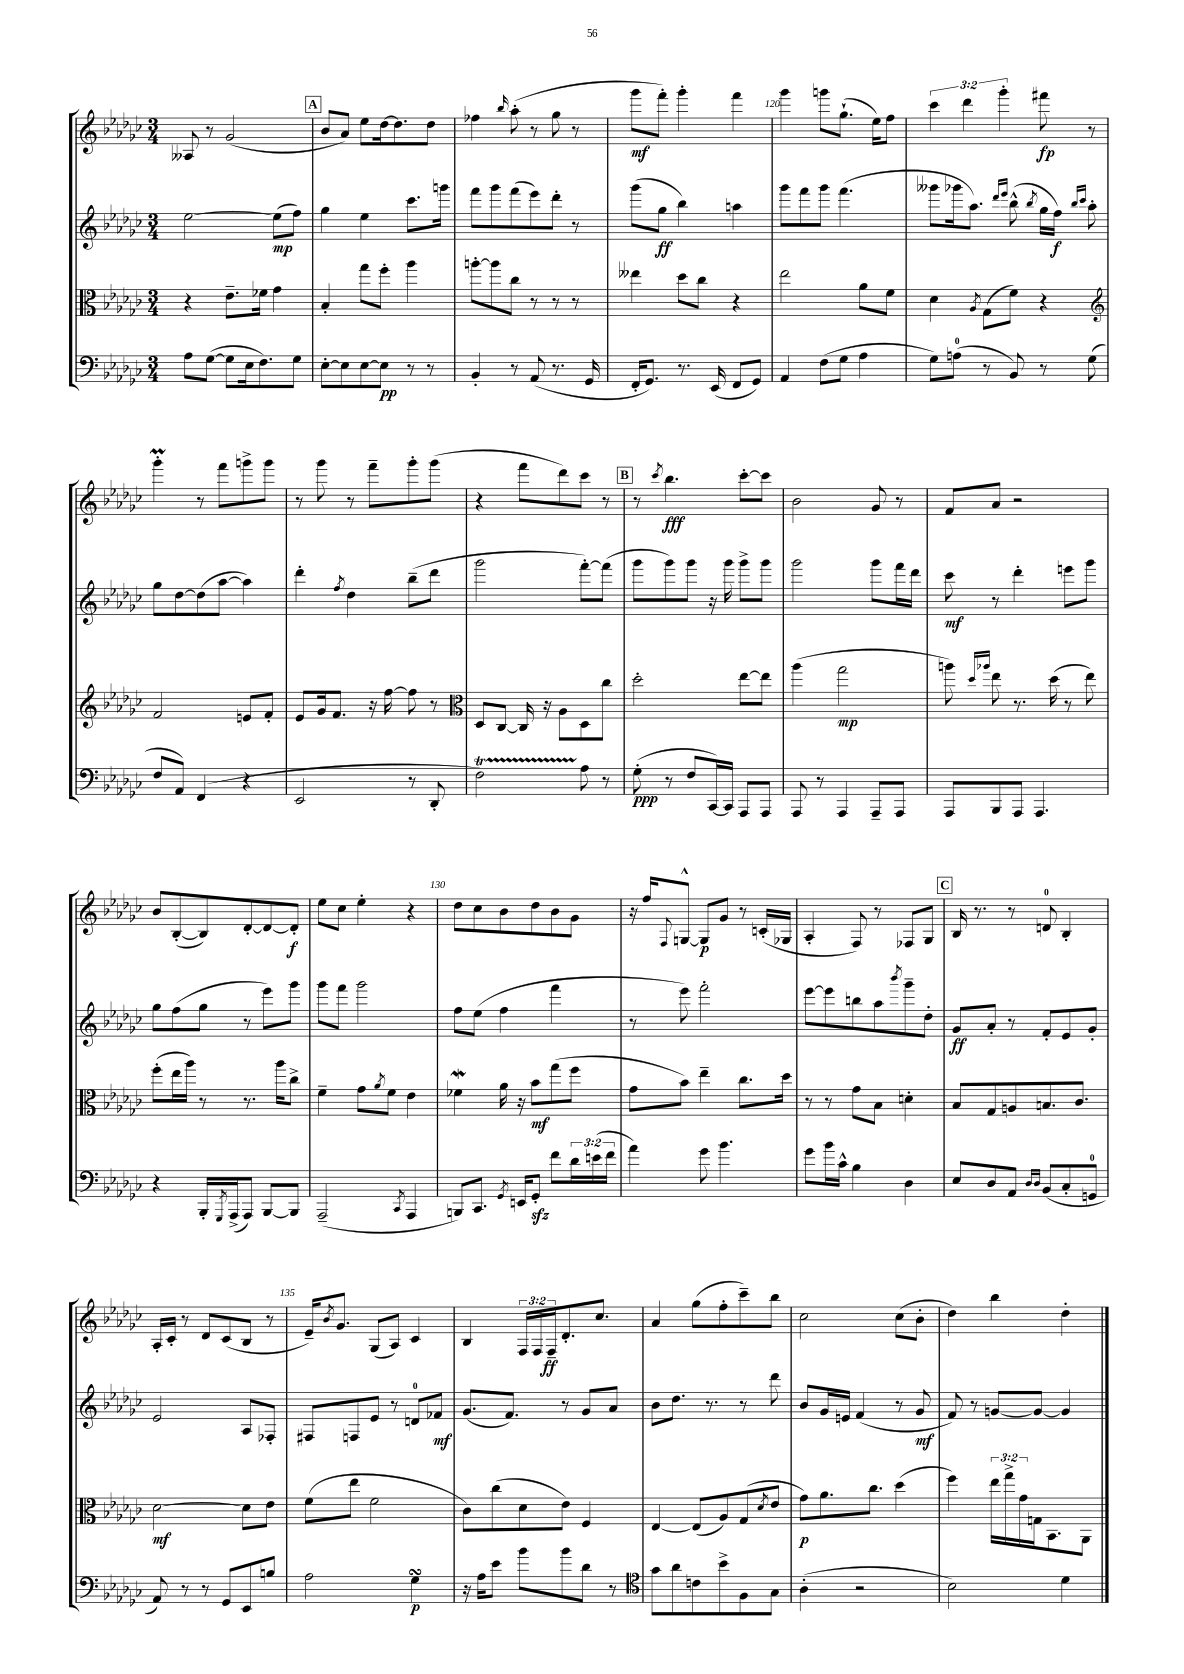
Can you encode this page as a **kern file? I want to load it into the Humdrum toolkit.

**kern	**dynam	**kern	**dynam	**kern	**dynam	**kern	**dynam
*part4	*part4	*part3	*part3	*part2	*part2	*part1	*part1
*staff4	*staff4	*staff3	*staff3	*staff2	*staff2	*staff1	*staff1
*clefF4	*	*clefC3	*	*clefG2	*	*clefG2	*
*k[b-e-a-d-g-c-]	*	*k[b-e-a-d-g-c-]	*	*k[b-e-a-d-g-c-]	*	*k[b-e-a-d-g-c-]	*
*M3/4	*	*M3/4	*	*M3/4	*	*M3/4	*
=116	=116	=116	=116	=116	=116	=116	=116
8A-\L	.	4r	.	[2ee-\	.	8A--X/	.
([8G-\J	.	.	.	.	.	8r	.
8G-\L]	.	8.e-~\L	.	.	.	(2g-/	.
16E-\k	.	.	.	.	.	.	.
8.F\)	.	16f-X\Jk	.	.	.	.	.
.	.	4g-\	.	(8ee-\L]	mp	.	.
8G-\J	.	.	.	8ff\J)	.	.	.
!!LO:REH:place=s1:t=A
=117	=117	=117	=117	=117	=117	=117	=117
[8E-'\L	.	4B-'/	.	4gg-\	.	8b-/L	.
8E-\]	.	.	.	.	.	8a-/J)	.
[8E-\	.	8gg-\L	.	4ee-\	.	8ee-\L	.
8E-\J]	pp	8ff'\J	.	.	.	[16dd-\k	.
.	.	.	.	.	.	8.dd-\]	.
8r	.	4aa-\	.	8.ccc-\L	.	.	.
8r	.	.	.	.	.	8dd-\J	.
.	.	.	.	16gggn\Jk	.	.	.
=118	=118	=118	=118	=118	=118	=118	=118
4BB-'/	.	[8aan'\L	.	8fff\L	.	4ff-X\	.
.	.	8aa\]	.	8ggg-\	.	.	.
.	.	.	.	.	.	16qqbb-/	.
8r	.	8cc-\J	.	(8fff\	.	(8aa-'\	.
(8AA-/	.	8r	.	8eee-\)	.	8r	.
8.r	.	8r	.	8ddd-'\J	.	8gg-\	.
.	.	8r	.	8r	.	8r	.
16GG-/	.	.	.	.	.	.	.
=119	=119	=119	=119	=119	=119	=119	=119
16FF'/KL	.	4ee--X\	.	(8ggg-\L	.	8ggg-\L	mf
8.GG-/J)	.	.	.	.	.	.	.
.	.	.	.	8gg-\J	ff	8fff'\J)	.
8.r	.	8dd-\L	.	4bb-\)	.	4ggg-'\	.
.	.	8cc-\J	.	.	.	.	.
(16EE-/	.	.	.	.	.	.	.
8FF/L	.	4r	.	4aan\	.	4fff\	.
8GG-/J)	.	.	.	.	.	.	.
=120	=120	=120	=120	=120	=120	=120	=120
4AA-/	.	2ee-\	.	8ggg-\L	.	4ggg-\	.
.	.	.	.	8fff\	.	.	.
(8F\L	.	.	.	8ggg-\J	.	8gggn\L	.
8G-\J	.	.	.	(4.fff\	.	(8.gg-`\J	.
4A-\	.	8a-\L	.	.	.	.	.
.	.	.	.	.	.	16ee-\KL)	.
.	.	8f\J	.	.	.	8ff\J	.
=121	=121	=121	=121	=121	=121	=121	=121
8G-\L)	.	4d-\	.	8ggg--X\L	.	6ccc-\	.
(8An\J	.	.	.	16ggg-X\k	.	.	.
.	.	.	.	.	.	6ddd-\	.
.	.	.	.	8.aa-\J)	.	.	.
.	.	8qA-/	.	.	.	.	.
8r	.	(8G-\L	.	.	.	.	.
.	.	.	.	.	.	6ggg-'\	.
.	.	.	.	16qqddd-/LL	.	.	.
.	.	.	.	16qqeee-/JJ	.	.	.
8BB-/)	.	8f\J)	.	(8bb-^^\	.	.	.
.	.	.	.	8qbb-/	.	.	.
8r	.	4r	.	16gg-\LL	.	8fff#X\	fp
.	.	.	.	16ff\JJ)	f	.	.
.	.	.	.	16qqbb-/LL	.	.	.
.	.	.	.	16qqccc-/JJ	.	.	.
(8G-\	.	.	.	8aa-'\	.	8r	.
!!LO:LB:g=z
=122	=122	=122	=122	=122	=122	=122	=122
*	*	*clefG2	*	*	*	*	*
8F/L	.	2f/	.	8gg-\L	.	4ggg-M'\	.
8AA-/J)	.	.	.	[8dd-\	.	.	.
(4FF/	.	.	.	(8dd-\]	.	8r	.
.	.	.	.	[8aa-\J	.	8fff\L	.
4r	.	8en/L	.	4aa-\])	.	8gggn^\	.
.	.	8f'/J	.	.	.	8ggg\J	.
=123	=123	=123	=123	=123	=123	=123	=123
2EE-/	.	8e-/L	.	4ddd-'\	.	8r	.
.	.	16g-/k	.	.	.	8ggg-\	.
.	.	8.f/J	.	.	.	.	.
.	.	.	.	8qff/	.	.	.
.	.	.	.	4dd-\	.	8r	.
.	.	16r	.	.	.	8fff~\L	.
.	.	[16ff\	.	.	.	.	.
8r	.	8ff\]	.	(8bb-~\L	.	8ggg-'\	.
8DD-'/	.	8r	.	8ddd-\J	.	(8ggg-\J	.
=124	=124	=124	=124	=124	=124	=124	=124
*	*	*clefC3	*	*	*	*	*
2Ft\)	.	8D-/L	.	2ggg-\	.	4r	.
.	.	[8C-/J	.	.	.	.	.
.	.	16C-/]	.	.	.	8fff\L	.
.	.	16r	.	.	.	.	.
.	.	8A-\L	.	.	.	8ddd-\)	.
8A-\	.	8D-\	.	[8fff'\L)	.	8ccc-\J	.
8r	.	8cc-\J	.	(8fff\J]	.	8r	.
!!LO:REH:place=s1:t=B
=125	=125	=125	=125	=125	=125	=125	=125
(8G-'\	ppp	2dd-'\	.	8ggg-\L	.	8r	.
.	.	.	.	.	.	8qccc-/	.
8r	.	.	.	8ggg-\)	.	4.bb-\	fff
8F/L	.	.	.	8ggg-\J	.	.	.
[16CC-/L)	.	.	.	16r	.	.	.
16CC-/JJ]	.	.	.	16ggg-\	.	.	.
8AAA-/L	.	[8ee-\L	.	8ggg-^\L	.	[8ccc-'\L	.
8AAA-/J	.	8ee-\J]	.	8ggg-\J	.	8ccc-\J]	.
=126	=126	=126	=126	=126	=126	=126	=126
8AAA-/	.	(4aa-\	.	2ggg-\	.	2b-\	.
8r	.	.	.	.	.	.	.
4AAA-/	.	2gg-\	mp	.	.	.	.
8AAA-~/L	.	.	.	8ggg-\L	.	8g-/	.
8AAA-/J	.	.	.	16fff\L	.	8r	.
.	.	.	.	16ddd-\JJ	.	.	.
=127	=127	=127	=127	=127	=127	=127	=127
8AAA-/L	.	8aan\)	.	8ccc-\	mf	8f/L	.
.	.	16qqdd-/LL	.	.	.	.	.
.	.	16qqaa-X/JJ	.	.	.	.	.
8BBB-/	.	8ee-\	.	8r	.	8a-/J	.
8AAA-/J	.	8.r	.	4ddd-'\	.	2r	.
4.AAA-/	.	.	.	.	.	.	.
.	.	(16dd-\	.	.	.	.	.
.	.	8r	.	8eeen\L	.	.	.
.	.	8ee-\)	.	8ggg-\J	.	.	.
!!LO:LB:g=z
=128	=128	=128	=128	=128	=128	=128	=128
4r	.	(8ff'\L	.	8gg-\L	.	8b-/L	.
.	.	16ee-\L	.	(8ff\	.	([8B-'/	.
.	.	16aa-\JJ)	.	.	.	.	.
16BBB-'/LL	.	8r	.	8gg-\J	.	8B-/])	.
8qGGG-/	.	.	.	.	.	.	.
(16AAA-^/J	.	.	.	.	.	.	.
8AAA-/J)	.	8.r	.	8r	.	[8d-'/	.
[8BBB-/L	.	.	.	8eee-\L)	.	8d-/_	.
.	.	16aa-\KL	.	.	.	.	.
8BBB-/J]	.	8cc-^\J	.	8ggg-\J	.	8d-'/J]	f
=129	=129	=129	=129	=129	=129	=129	=129
(2AAA-~/	.	4f~\	.	8ggg-\L	.	8ee-\L	.
.	.	.	.	8fff\J	.	8cc-\J	.
.	.	8g-\L	.	2ggg-\	.	4ee-'\	.
.	.	8qa-/	.	.	.	.	.
.	.	8f\J	.	.	.	.	.
8qCC-/	.	.	.	.	.	.	.
4AAA-/	.	4e-\	.	.	.	4r	.
=130	=130	=130	=130	=130	=130	=130	=130
8BBBn/L)	.	4f-Xw\	.	8ff\L	.	8dd-\L	.
8.CC-/J	.	.	.	(8ee-\J	.	8cc-\	.
.	.	16a-\	.	4ff\	.	8b-\	.
8qGG-/	.	.	.	.	.	.	.
16EEn/KL	.	16r	.	.	.	.	.
8GG-zz'/J	.	8b-\L	mf	.	.	8dd-\	.
8f\L	.	(8gg-\	.	4fff\	.	8b-\	.
24d-\L	.	8ff\J	.	.	.	8g-\J	.
(24en\	.	.	.	.	.	.	.
24f\JJ	.	.	.	.	.	.	.
=131	=131	=131	=131	=131	=131	=131	=131
4a-\)	.	8g-\L	.	8r	.	16r	.
.	.	.	.	.	.	16ff/KL	.
.	.	.	.	.	.	8qqF/	.
.	.	8b-\J)	.	8eee-\)	.	[8Gn^^/J	.
8g-\	.	4ee-~\	.	2fff'\	.	8G/L]	p
4.b-\	.	.	.	.	.	8g-/J	.
.	.	8.cc-\L	.	.	.	8r	.
.	.	.	.	.	.	(16cn'/LL	.
.	.	16dd-\Jk	.	.	.	16G-X/JJ	.
=132	=132	=132	=132	=132	=132	=132	=132
8g-\L	.	8r	.	[8eee-\L	.	4A-'/	.
16b-\L	.	8r	.	8eee-\]	.	.	.
16c-^^\JJ	.	.	.	.	.	.	.
4B-\	.	8g-\L	.	8bbn\	.	8F/)	.
.	.	8B-\J	.	8aa-\	.	8r	.
.	.	.	.	8qbbb-/	.	.	.
4D-\	.	4dn'\	.	8ggg-~\	.	8F-X/L	.
.	.	.	.	8dd-'\J	.	8G-/J	.
!!LO:REH:place=s1:t=C
=133	=133	=133	=133	=133	=133	=133	=133
8E-/L	.	8B-/L	.	8g-/L	ff	16B-/	.
.	.	.	.	.	.	8.r	.
8D-/	.	8G-/	.	8a-'/J	.	.	.
8AA-/J	.	8An/	.	8r	.	8r	.
16qqD-/LL	.	.	.	.	.	.	.
16qqD-/JJ	.	.	.	.	.	.	.
(8BB-/L	.	8.Bn/	.	8f'/L	.	8dn/	.
8C-'/	.	.	.	8e-/	.	4B-'/	.
.	.	8.c-/J	.	.	.	.	.
8GGn/J	.	.	.	8g-'/J	.	.	.
!!LO:LB:g=z
=134	=134	=134	=134	=134	=134	=134	=134
8AA-/)	.	[2d-\	mf	2e-/	.	16A-'/LL	.
.	.	.	.	.	.	16c-'/JJ	.
8r	.	.	.	.	.	8r	.
8r	.	.	.	.	.	8d-/L	.
8GG-/L	.	.	.	.	.	(8c-/	.
8EE-/	.	8d-\L]	.	8A-/L	.	8B-/J	.
8Bn/J	.	8e-\J	.	8F-X'/J	.	8r	.
=135	=135	=135	=135	=135	=135	=135	=135
2A-\	.	(8f\L	.	8F#X/L	.	16e-~/KL)	.
.	.	.	.	.	.	8qb-/	.
.	.	.	.	.	.	8.g-/J	.
.	.	8ee-\J	.	8Fn/	.	.	.
.	.	2f\	.	8e-/J	.	(8G-/L	.
.	.	.	.	8r	.	8A-/J)	.
4G-sSSs\	p	.	.	8dn/L	.	4c-/	.
.	.	.	.	8f-X/J	mf	.	.
=136	=136	=136	=136	=136	=136	=136	=136
16r	.	8c-\L)	.	(8.g-/L	.	4B-/	.
16A-\KL	.	.	.	.	.	.	.
8e-\J	.	(8cc-\	.	.	.	.	.
.	.	.	.	8.f/J)	.	.	.
8b-\L	.	8d-\	.	.	.	24F/LL	.
.	.	.	.	.	.	24F/	.
.	.	.	.	.	.	24F~/J	ff
8b-\	.	8e-\J)	.	8r	.	8.d-'/	.
8d-\J	.	4F/	.	8g-/L	.	.	.
.	.	.	.	.	.	8.cc-/J	.
8r	.	.	.	8a-/J	.	.	.
=137	=137	=137	=137	=137	=137	=137	=137
*clefC4	*	*	*	*	*	*	*
8g-\L	.	[4E-/	.	8b-\L	.	4a-/	.
8a-\	.	.	.	8.dd-\J	.	.	.
8cn\	.	(8E-/L]	.	.	.	(8gg-\L	.
.	.	.	.	8.r	.	.	.
8b-^\	.	8A-/)	.	.	.	8ff'\	.
8F\	.	(8G-/	.	8r	.	8ccc-~\)	.
.	.	8qd-/	.	.	.	.	.
8G-\J	.	8e-/J	.	8ddd-\	.	8bb-\J	.
=138	=138	=138	=138	=138	=138	=138	=138
(4A-'\	.	8g-\L)	p	8b-/L	.	2cc-\	.
.	.	8.a-\	.	16g-/L	.	.	.
.	.	.	.	16en/JJ	.	.	.
2r	.	.	.	(4f/	.	.	.
.	.	8.cc-\J	.	.	.	.	.
.	.	(4dd-\	.	8r	.	(8cc-\L	.
.	.	.	.	8g-/	mf	8b-'\J	.
=139	=139	=139	=139	=139	=139	=139	=139
2B-\)	.	4ff\)	.	8f/)	.	4dd-\)	.
.	.	.	.	8r	.	.	.
.	.	24ee-\LL	.	[8gn/L	.	4bb-\	.
.	.	24gg-^\	.	.	.	.	.
.	.	24g-\	.	.	.	.	.
.	.	16Gn\J	.	8g/J_	.	.	.
.	.	8.BB-\	.	.	.	.	.
4d-\	.	.	.	4g/]	.	4dd-'\	.
.	.	8AA-\J	.	.	.	.	.
==	==	==	==	==	==	==	==
*-	*-	*-	*-	*-	*-	*-	*-
